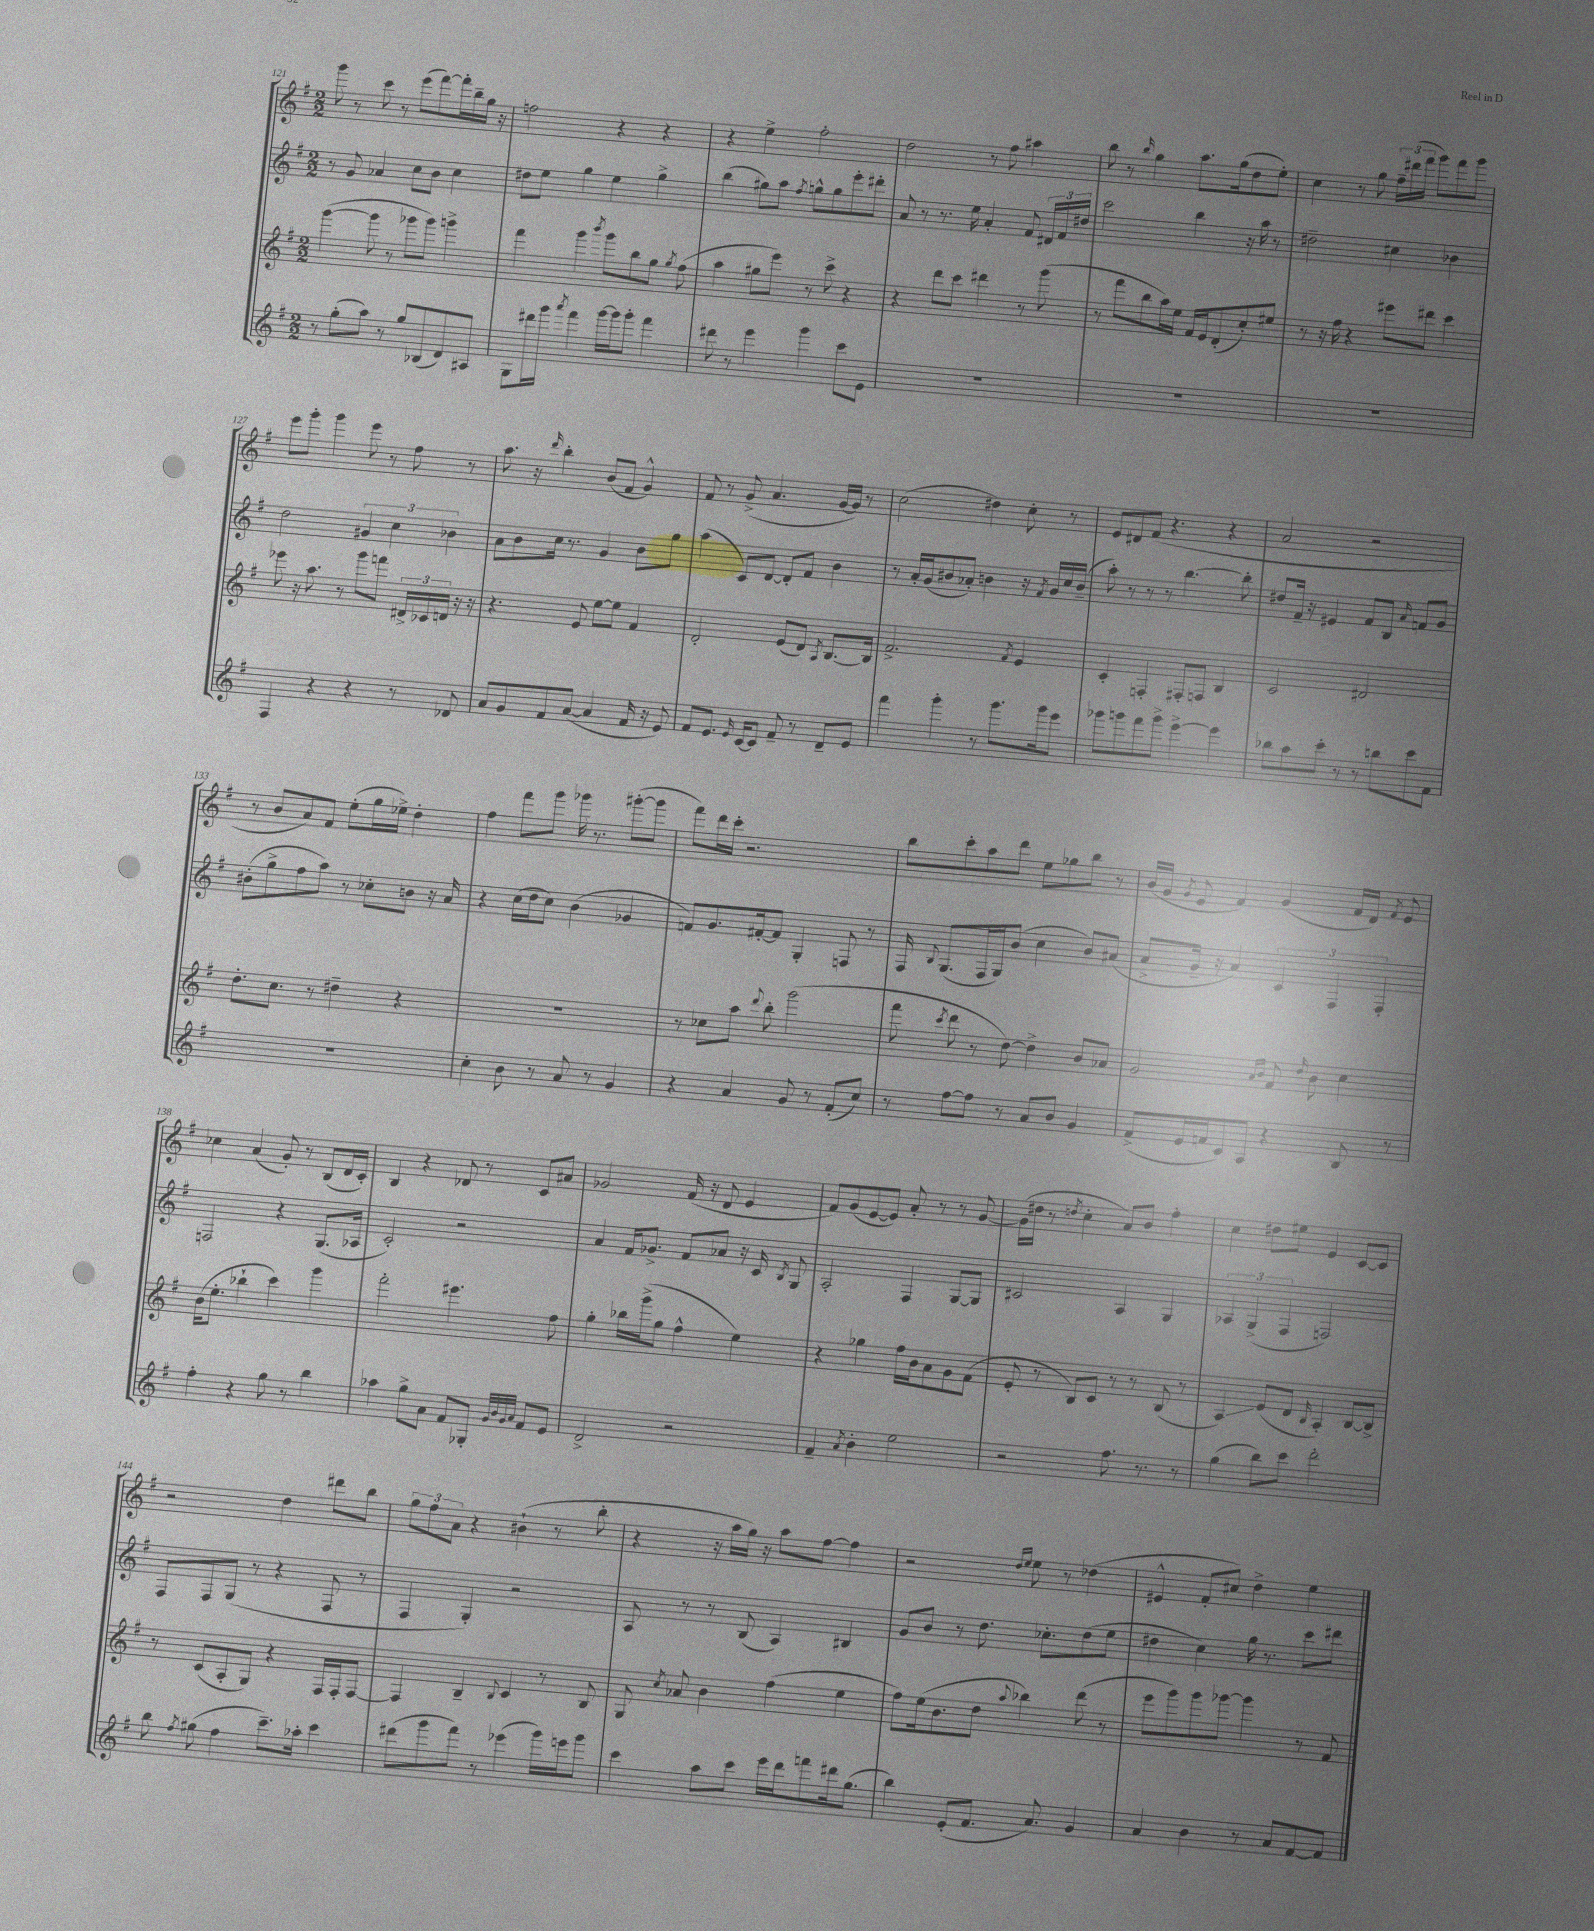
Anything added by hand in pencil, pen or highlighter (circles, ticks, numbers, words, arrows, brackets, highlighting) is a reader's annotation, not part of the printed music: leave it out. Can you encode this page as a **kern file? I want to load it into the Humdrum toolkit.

**kern	**kern	**kern	**kern
*staff4	*staff3	*staff2	*staff1
*clefG2	*clefG2	*clefG2	*clefG2
*k[f#]	*k[f#]	*k[f#]	*k[f#]
*M2/2	*M2/2	*M2/2	*M2/2
8r	([4ggg	8r	8ggg
(8gg'	.	8g	8r
8aa)	8ggg]	4a-	8ccc
8r	8r	.	8r
8gg	8ggg-	8cc	(8eee
(8B-	8ggg-)	8b	[8fff#)
8d)	4ggg^	4cc	16fff#']
.	.	.	16bb~
8A#	.	.	16gg
.	.	.	16r
=	=	=	=
8G	4fff#	8dd#	2ff
16ddd#	.	8ee	.
16ggg	.	.	.
8qaaa	.	.	.
4fff#	4ggg	4gg	.
.	8qbbb	.	.
[16ggg	8ggg	4ee	4r
16ggg]	.	.	.
8ggg'	8bb	.	.
4fff#	8gg	4gg^	4r
.	8qgg	.	.
.	(8ff#	.	.
=	=	=	=
8ddd#	4aa	(4bb	4r
8r	.	.	.
4eee	8gg#	8gg#)	4ee^
.	8eee)	8aa	.
.	.	8qff#	.
4ggg	8r	8gg^^	2ff#'
.	8ccc^	8gg	.
8ccc	4r	8eee'	.
8e	.	8ddd#'	.
=	=	=	=
1r	4r	8a	2dd
.	.	8r	.
.	8ddd	8.r	.
.	8ccc	.	.
.	.	16ee	.
.	4ddd#	4a'	8r
.	.	.	8ff#
.	8r	8f#	4aa#
.	(8ggg	24d#	.
.	.	24f#	.
.	.	24dd#	.
=	=	=	=
1r	8r	2ccc	8bb
.	8fff#	.	8r
.	.	.	16qqbb
.	8bb	.	4gg
.	16aa)	.	.
.	16ee	.	.
.	16f#	4bb	8.aa
.	16e	.	.
.	(8d'	.	.
.	.	.	(16gg
.	8cc')	16r	8dd
.	.	16aa	.
.	8ee#	8r	8ee')
=	=	=	=
1r	8r	2dd#~	4cc
.	16r	.	.
.	16ff#	.	.
.	4r	.	8r
.	.	.	8gg
.	8eee#	4cc#	24ff#~
.	.	.	(24ddd#
.	.	.	24fff#
.	8ddd#	.	8ggg)
.	4ccc	4b-	8fff#
.	.	.	8ggg
=	=	=	=
4F#	8eee-	2dd	8eee
.	16r	.	8ggg'
.	8.aa	.	.
4r	.	.	4ggg
.	8r	.	.
4r	8ggg	6g#	8eee
.	8fff	.	8r
.	.	6cc	.
8r	24d#^	.	8ff#
.	24c-	.	.
.	24d	6b-	.
8d-	16r	.	8r
.	16r	.	.
=	=	=	=
8a	4.r	8a	8.aa
8g	.	8b	.
.	.	.	16r
.	.	.	16qqddd
8f#	.	16cc	4bb'
.	.	8.r	.
([8a	8e	.	.
4a]	[8ee	4g	(8b
.	8ee]	.	8f#
16f#	4f#	8b	4g^^)
16r	.	.	.
8e)	.	8gg	.
=	=	=	=
8f#	2d'	(4aa	8f#
8.e	.	.	8r
.	.	8c)	(8g^
16qqe	.	.	.
[16c	.	.	.
8c]	.	[8d	4.a
8f#~	(8e	8d']	.
8r	8d)	8f#	.
.	8qA	.	.
8d~	[8.B	4b	[16g
.	.	.	16g])
8e	.	.	8r
.	16B]	.	.
=	=	=	=
4fff#	2.f#^	8r	(2cc
.	.	16a'	.
.	.	(16g	.
4ggg'	.	8b#	.
.	.	8a-')	.
8r	.	4b	4dd#)
8.ggg	.	.	.
.	8qf#	.	.
.	4e	16r	8cc'
.	.	8qf#	.
16ggg	.	16g	.
8eee	.	16cc	8r
.	.	(16b~	.
=	=	=	=
8ggg-	4c'	8aa')	8e
8ggg	.	8r	8d#
8fff#	4F'	8r	(8f#
8ggg^	.	8r	4.r
[4eee^	8F#'	[4.bb	.
.	8F	.	.
4eee]	4B	.	4r
.	.	8bb']	.
=	=	=	=
8bb-	2c	8dd#	2a
8aa	.	16f#~	.
.	.	16r	.
8ccc'	.	4e#	.
8r	.	.	.
8r	2d#	8f#	2r
8bb	.	8B	.
.	.	16qqa	.
8ccc	.	8f	.
8f#	.	8g	.
=	=	=	=
1r	8.dd'	(8b#'	8r
.	.	8gg^	8b
.	8.cc	.	.
.	.	8ff#	8a)
.	8r	8aa)	8f#
.	4dd#~	8r	(8ee'
.	.	8cc-'	16gg
.	.	.	16ee-^)
.	4r	8b	4dd'
.	.	16r	.
.	.	16a	.
=	=	=	=
4cc'	1r	4r	4ff#
8b	.	(16cc	8fff#
.	.	16dd	.
8r	.	8cc)	8ggg
8a	.	(4b	16ggg-
.	.	.	8.r
8r	.	.	.
4g	.	4g-	([8ggg#'
.	.	.	8ggg#]
=	=	=	=
4r	8r	8f)	8fff#)
.	8cc-	8.g	16ddd
.	.	.	16ccc'
4a	8aa	.	2.r
.	.	[16f#'	.
.	8qqddd	.	.
.	8bb'	8f#]	.
8g	(2ggg	4G'	.
8r	.	.	.
(8f#'	.	8F	.
8cc)	.	8r	.
=	=	=	=
8r	8fff#	16F#	8bb
.	.	8qqB	.
.	.	(8.G	.
.	8qccc	.	.
[8ff#	8ddd	.	8ccc'
8ff#]	8r	16F#	8aa
.	.	16G)	.
8r	[8dd)	(8b	8ddd
8a	4dd^]	4cc	8ee
8b	.	.	8gg-
4g	8b	8b)	8bb
.	8a-	(8a#	8r
=	=	=	=
(8f#^	2g	8a^	(16b
.	.	.	16g
.	.	.	8qg
16e	.	16g~	8e
16f	.	16r	.
8c)	.	4a)	4f#)
8A	.	.	.
.	16qqa	.	.
.	16qqb	.	.
4r	8f#	6c	(4g
.	16qqdd	.	.
.	8b	.	.
.	.	6F#	.
8B	4cc	.	16f#
.	.	.	16d)
.	.	6F#'	.
.	.	.	8qf#
8r	.	.	8e
=	=	=	=
4ff#'	(16b	2F	4cc-
.	8.ee'	.	.
4r	4bb-`	.	(4a
8gg	4ccc)	4r	8g')
8r	.	.	8r
4bb	4ggg	(8.G	(8B
.	.	.	16d
.	.	16A-	16c')
=	=	=	=
4aa-	2fff#'	2c')	4B
8gg^	.	.	4r
8a	.	.	.
8f#	4.eee#	2r	8d-
8G-'	.	.	8r
32qqg	.	.	.
32qqb	.	.	.
32qqg	.	.	.
32qqa	.	.	.
8f#	.	.	8c
8e	8ff#	.	8a#
=	=	=	=
2d^	4gg'	4a	2g-
.	16bb-	16f#	.
.	(16ggg^	8.g-^	.
.	8gg	.	.
2r	4ff#^^	8f#	(16f#
.	.	.	16r
.	.	8a-	8d
.	4ee)	16r	4e
.	.	16c	.
.	.	8qB	.
.	.	8G	.
=	=	=	=
4f#~	4r	2A'	8f#)
.	.	.	(8g
8qa	.	.	.
4b'	4gg-	.	[8e
.	.	.	8e])
2ee	16ff#	4F#	8a'
.	16b	.	.
.	8a	.	8r
.	8g	[8G	8r
.	(8f#	8G]	[8g
=	=	=	=
2r	8e'	2c#	(16g]
.	.	.	16dd#
.	8r	.	8r
.	.	.	8qdd
.	8B)	.	4cc'
.	8c	.	.
8.ff#	8r	4A	8a)
.	8r	.	8b
8.r	.	.	.
.	(8B	4G	4ff#'
8r	8r	.	.
=	=	=	=
(4gg	4A)	6A-	4cc
.	.	(6G^	.
8bb)	(8e	.	8dd#
.	.	6F#	.
8ccc	8d	.	8ee#
.	16qqB	.	.
2ddd'	4A')	2F)	4e
.	[8B	.	[8c
.	8B^]	.	8c]
=	=	=	=
8bb	8r	8F#	2r
8qff#	.	.	.
(8gg#	(8c	8F#	.
4ff#	8A'	(8G	.
.	8G)	8r	.
8.ccc~)	4r	4r	4dd
16aa-'	.	.	.
4ccc	16F#	8F#	8ddd#
.	16F#'	.	.
.	[8F#	8r	8bb
=	=	=	=
(8ddd#	4F#]	4F#	12gg
.	.	.	12ff#
8ggg	.	.	.
.	.	.	12a
8fff#)	4B~	4G')	4r
8r	.	.	.
.	8qqB	.	.
(4eee-	4c	2r	(4b#`
16ggg)	8r	.	8r
16eee	.	.	.
8ggg	8B	.	8bb'
=	=	=	=
4ccc	8G	8A	4r
.	8qcc	.	.
.	8a-	8r	.
8aa	4b	8r	16r
.	.	.	16aa
8ccc	.	(8B	16gg)
.	.	.	16r
16eee	(4ff#	4A)	8aa
16ddd	.	.	.
8fff	.	.	[8ff#
16ddd#	4ee	4B#	4ff#]
(8.gg	.	.	.
=	=	=	=
4bb)	8ff#)	8g	2r
.	(16ee	8b	.
.	8.b	.	.
(8e'	.	8r	.
8.f#	8dd	8.dd	.
.	.	.	16qqdd
.	8qqaa	.	16qqee
.	4bb-)	.	8ee
8.a)	.	8.cc-'	.
.	.	.	8r
4g	(8ddd	(8dd	(4dd-
.	8r	8ee	.
=	=	=	=
4a	8eee	4dd#	4e#^^
.	8ggg)	.	.
4b	8ggg	4cc)	8f#'
.	[8ggg-	.	8cc#)
8r	4ggg-]	16gg	4dd^
.	.	8.r	.
8a	.	.	.
[8f#	8r	8ccc	4ee
8f#]	8f#	8ddd#	.
==	==	==	==
*-	*-	*-	*-
